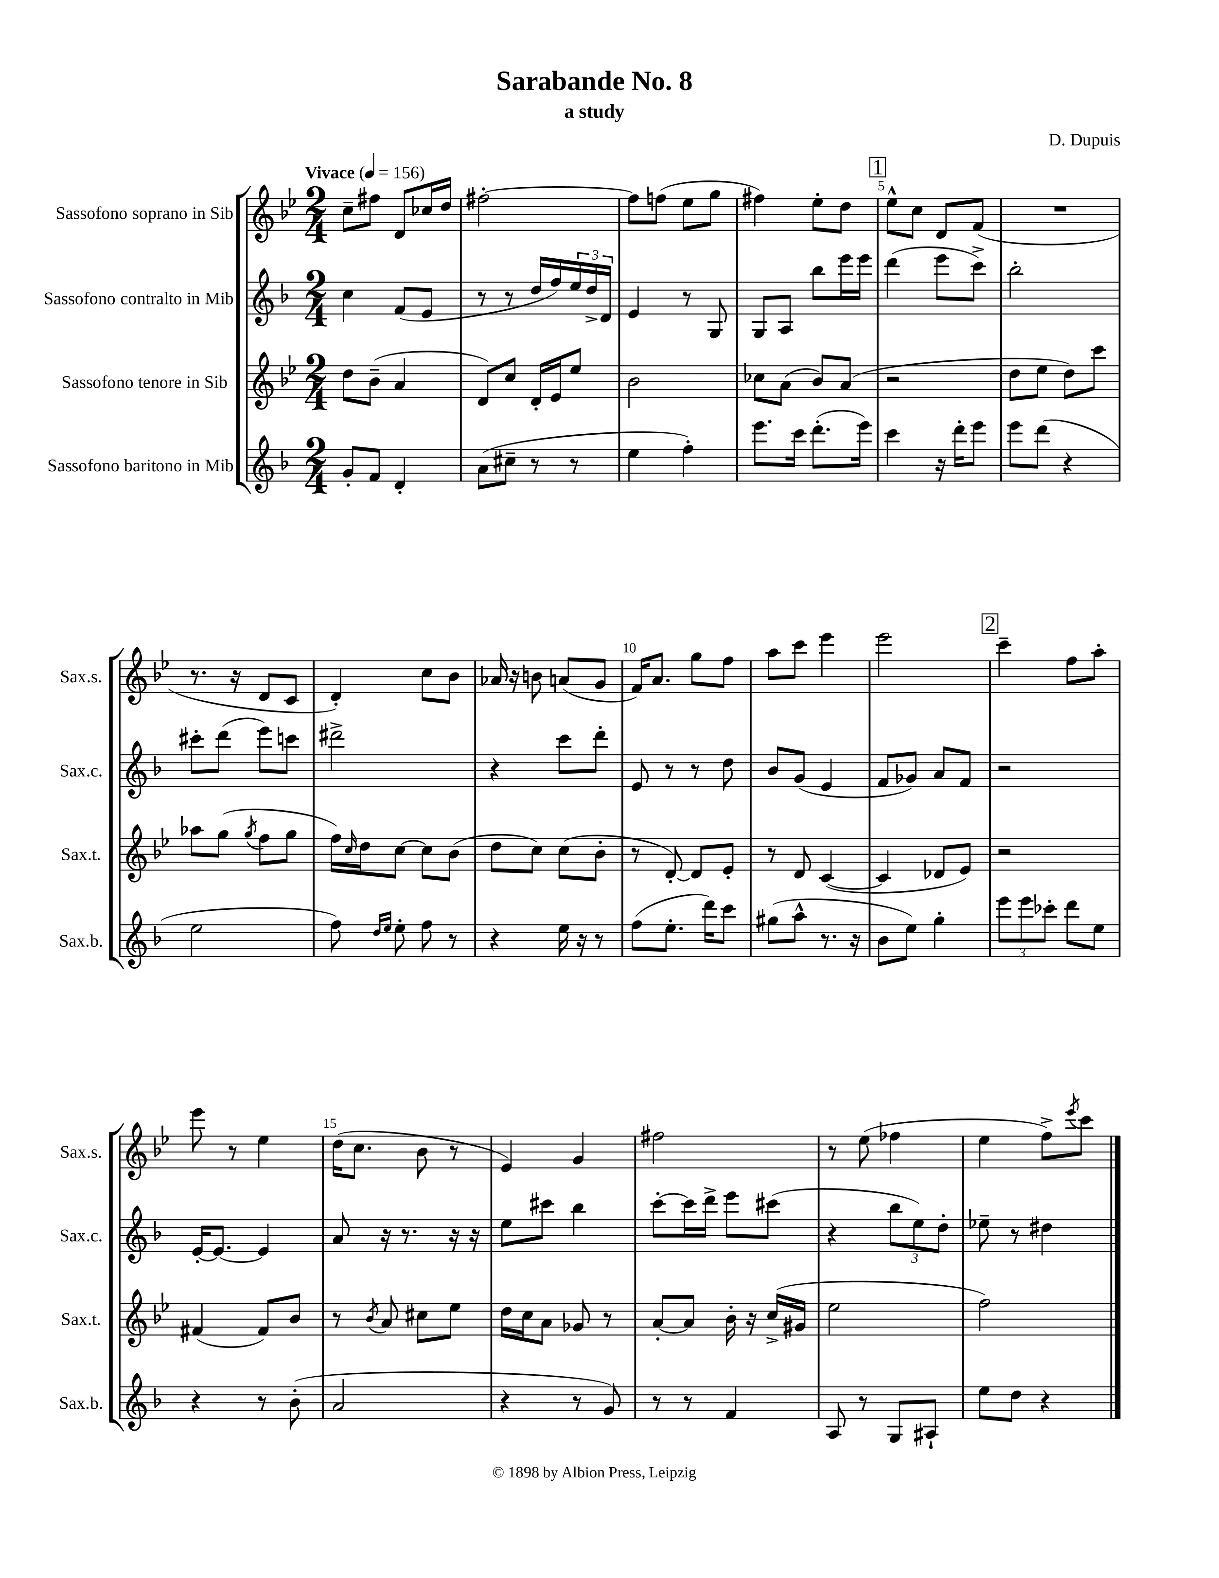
\header { title = "Sarabande No. 8" composer = "D. Dupuis" subtitle = "a study" }
<<
\new StaffGroup <<
\new Staff = "s0" \with { instrumentName = "Sassofono soprano in Sib" shortInstrumentName = "Sax.s." } {
    \clef treble \key bes \major \numericTimeSignature \time 2/4 \tempo "Vivace" 4 = 156
    c''8-- fis''8 d'8 ces''16 d''16 |
    fis''2~-. |
    fis''8 f''8( ees''8 g''8 |
    fis''4) ees''8-. d''8 |
    \mark \markup { \box "1" } ees''8-^ c''8 d'8 f'8( |
    R2 |
    r8. r16 d'8 c'8 |
    d'4-.) c''8 bes'8 |
    aes'16 r16 b'8 a'8( g'8 |
    f'16) a'8. g''8 f''8 |
    a''8 c'''8 ees'''4 |
    ees'''2 |
    \mark \markup { \box "2" } c'''4-- f''8 a''8-. |
    ees'''8 r8 ees''4 |
    d''16( c''8. bes'8 r8 |
    ees'4) g'4 |
    fis''2 |
    r8 ees''8( fes''4 |
    ees''4 f''8->) \acciaccatura { ees'''8 } c'''8 \bar "|." |
}
\new Staff = "s1" \with { instrumentName = "Sassofono contralto in Mib" shortInstrumentName = "Sax.c." } {
    \clef treble \key f \major \numericTimeSignature \time 2/4
    c''4 f'8( e'8 |
    r8 r8 d''16 f''16) \tuplet 3/2 { e''16 d''16-> d'16 } |
    e'4 r8 g8 |
    g8 a8 bes''8 e'''16 e'''16 |
    \mark \markup { \box "1" } d'''4( e'''8 c'''8->) |
    bes''2-. |
    cis'''8-. d'''8( e'''8) c'''8 |
    dis'''2-> |
    r4 c'''8 d'''8-. |
    e'8 r8 r8 d''8 |
    bes'8 g'8( e'4 |
    f'8 ges'8) a'8 f'8 |
    \mark \markup { \box "2" } r2 |
    e'16~-. e'8.~ e'4 |
    a'8 r16 r8. r16 r16 |
    e''8 cis'''8 bes''4 |
    c'''8~-. c'''16 d'''16-> e'''8 cis'''8( |
    r4 \tuplet 3/2 { bes''8 e''8) d''8-. } |
    ees''8-- r8 dis''4 \bar "|." |
}
\new Staff = "s2" \with { instrumentName = "Sassofono tenore in Sib" shortInstrumentName = "Sax.t." } {
    \clef treble \key bes \major \numericTimeSignature \time 2/4
    d''8 bes'8--( a'4 |
    d'8) c''8 d'16-. ees'16 ees''8 |
    bes'2 |
    ces''8 a'8( bes'8) a'8( |
    \mark \markup { \box "1" } r2 |
    d''8 ees''8 d''8) c'''8 |
    aes''8 g''8( \acciaccatura { g''8 } f''8 g''8 |
    f''16) \grace { c''16 } d''16 c''8~ c''8 bes'8( |
    d''8 c''8) c''8( bes'8-. |
    r8 d'8~-.) d'8 ees'8-. |
    r8 d'8 c'4~( |
    c'4 des'8 ees'8) |
    \mark \markup { \box "2" } r2 |
    fis'4( fis'8) bes'8 |
    r8 \acciaccatura { bes'8 } a'8 cis''8 ees''8 |
    d''16 c''16 a'8 ges'8 r8 |
    a'8~-. a'8 bes'16-. r16 c''16->( gis'16 |
    ees''2 |
    f''2) \bar "|." |
}
\new Staff = "s3" \with { instrumentName = "Sassofono baritono in Mib" shortInstrumentName = "Sax.b." } {
    \clef treble \key f \major \numericTimeSignature \time 2/4
    g'8-. f'8 d'4-. |
    a'8( cis''8-- r8 r8 |
    e''4 f''4-.) |
    e'''8. c'''16 d'''8.-.( e'''16) |
    \mark \markup { \box "1" } c'''4 r16 d'''16-. e'''8 |
    e'''8 d'''8( r4 |
    e''2 |
    f''8) \grace { d''16 e''16 } e''8-. f''8 r8 |
    r4 e''16 r16 r8 |
    f''8( e''8.-. d'''16) c'''8 |
    gis''8( a''8-^ r8. r16 |
    bes'8 e''8) g''4-. |
    \mark \markup { \box "2" } \tuplet 3/2 { e'''8 e'''8 ces'''8-. } d'''8 e''8 |
    r4 r8 bes'8-.( |
    a'2 |
    r4 r8 g'8) |
    r8 r8 f'4 |
    a8 r8 g8 ais8-! |
    e''8 d''8 r4 \bar "|." |
}
>>
>>
\layout { \context { \Score \override BarNumber.break-visibility = ##(#f #t #t) barNumberVisibility = #(every-nth-bar-number-visible 5) } }
